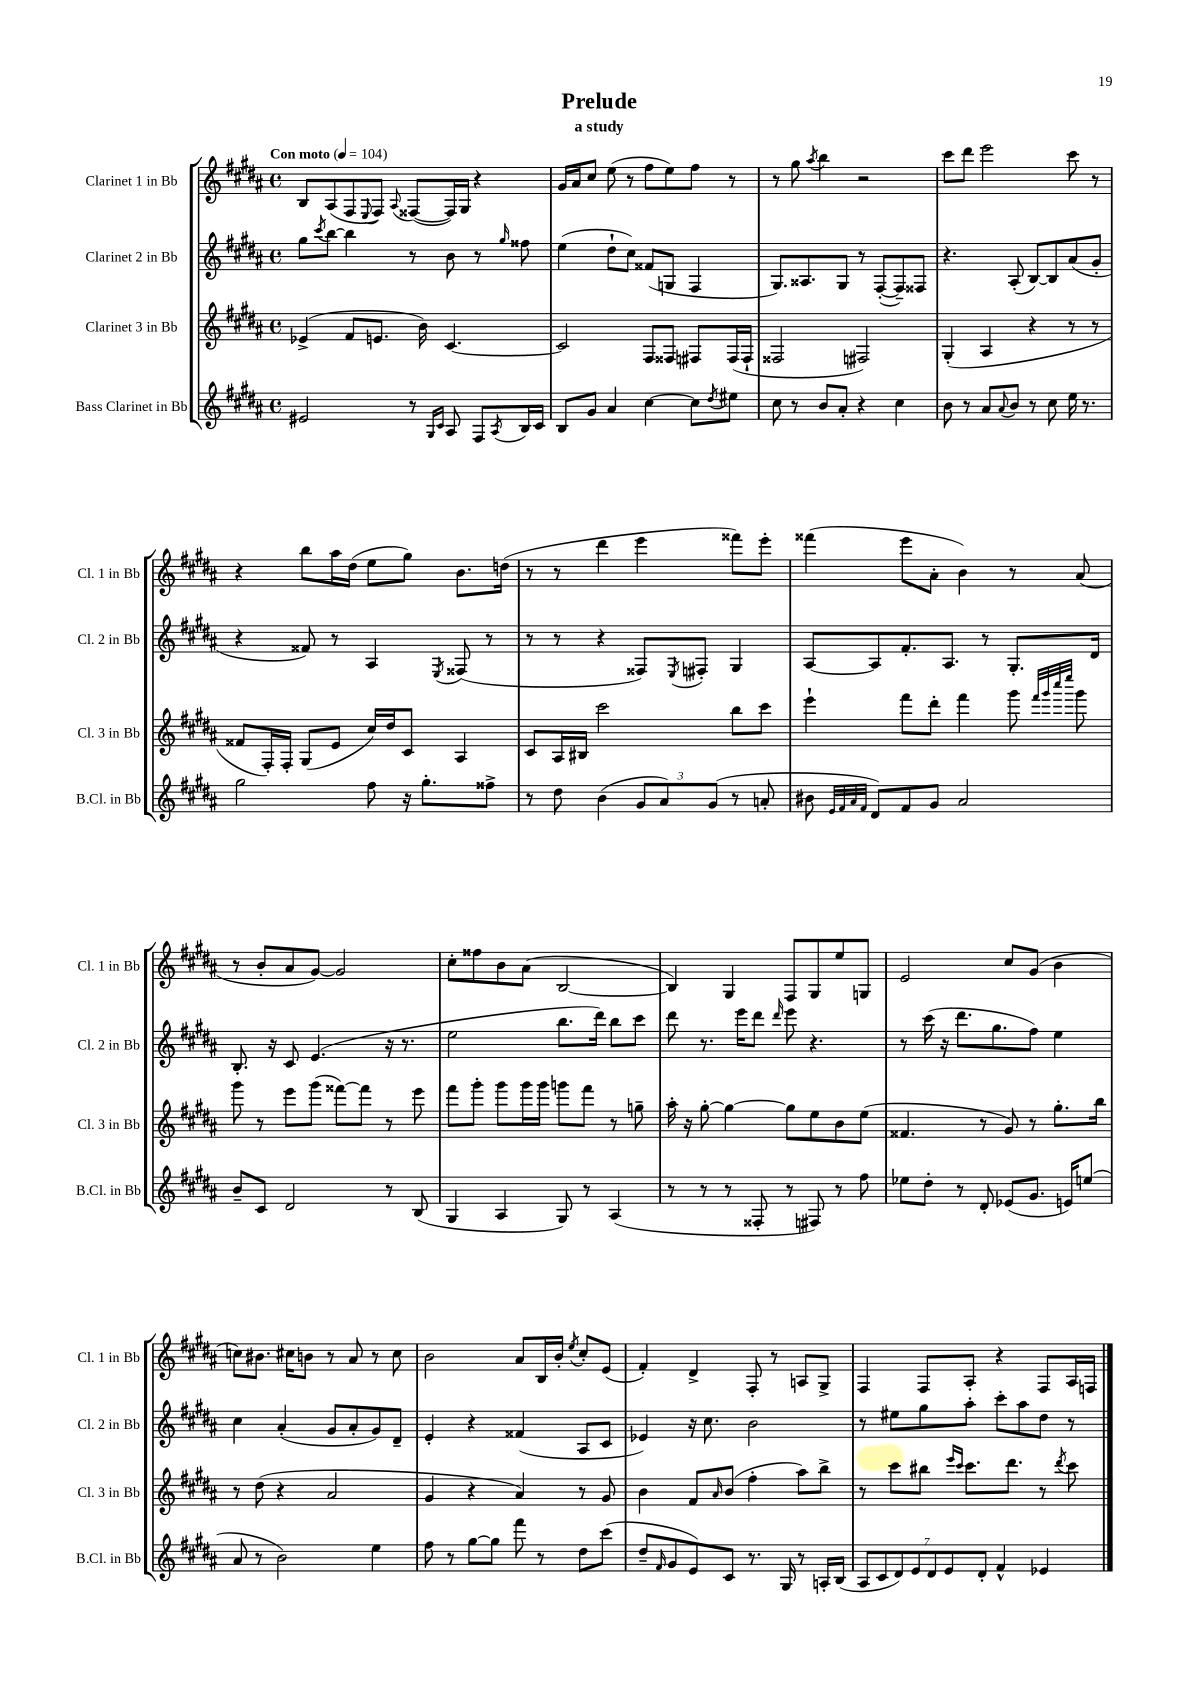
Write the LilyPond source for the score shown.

\header { title = "Prelude" subtitle = "a study" }
<<
\new StaffGroup <<
\new Staff = "s0" \with { instrumentName = "Clarinet 1 in Bb" shortInstrumentName = "Cl. 1 in Bb" } {
    \clef treble \key b \major \defaultTimeSignature \time 4/4 \tempo "Con moto" 4 = 104
    b8 ais8( fis8 \appoggiatura { e8 } fis8) \appoggiatura { ais8 } fisis8~( fisis16) gis16 r4 |
    gis'16 ais'16 cis''8 e''8( r8 fis''8 e''8) fis''8 r8 |
    r8 gis''8 \acciaccatura { ais''8 } b''4 r2 |
    cis'''8 dis'''8 e'''2 cis'''8 r8 |
    r4 b''8 ais''16 dis''16( e''8 gis''8) b'8. d''16( |
    r8 r8 dis'''4 e'''4 fisis'''8) e'''8-. |
    fisis'''4( e'''8 ais'8-. b'4) r8 ais'8( |
    r8 b'8-. ais'8 gis'8~) gis'2 |
    cis''8-. fisis''8 b'8 ais'8( b2~ |
    b4) gis4 fis8 gis8 e''8 g8 |
    e'2 cis''8 gis'8( b'4 |
    c''8) bis'8. cis''16 b'8 r8 ais'8 r8 cis''8 |
    b'2 ais'8 b16 b'16-. \acciaccatura { e''8 } cis''8-. e'8( |
    fis'4-.) dis'4-> fis8-. r8 a8 gis8-> |
    fis4 fis8 ais8-. r4 fis8 ais16 f16 \bar "|." |
}
\new Staff = "s1" \with { instrumentName = "Clarinet 2 in Bb" shortInstrumentName = "Cl. 2 in Bb" } {
    \clef treble \key b \major \defaultTimeSignature \time 4/4
    gis''8 \acciaccatura { cis'''8 } b''8~ b''4 r8 b'8 r8 \grace { gis''16 } fisis''8 |
    e''4( dis''8-! cis''8) fisis'8( g8 fis4 |
    gis8.) aisis8. gis8 r8 fis8~-.( fis8--) fisis8 |
    r4. ais8-.( b8~) b8 ais'8( gis'8-. |
    r4 fisis'8) r8 ais4 \acciaccatura { e8 } fisis8( r8 |
    r8 r8 r4 fisis8) \acciaccatura { e8 } fis8-. gis4 |
    ais8~ ais8 fis'8.-. ais8. r8 gis8.-. dis'16 |
    b8.-. r16 cis'8 e'4.( r16 r8. |
    e''2 b''8. dis'''16) b''8 cis'''8 |
    dis'''8 r8. e'''16 dis'''8 \grace { dis'''16 } e'''8 r4. |
    r8 cis'''16( r16 dis'''8. gis''8. fis''8) e''4 |
    cis''4 ais'4-.( gis'8 ais'8-. gis'8) dis'8-- |
    e'4-. r4 fisis'4( ais8 cis'8 |
    ees'4) r16 cis''8. b'2 |
    r8 eis''8 gis''8 ais''8-. cis'''8-. ais''8 dis''8 r8 \bar "|." |
}
\new Staff = "s2" \with { instrumentName = "Clarinet 3 in Bb" shortInstrumentName = "Cl. 3 in Bb" } {
    \clef treble \key b \major \defaultTimeSignature \time 4/4
    ees'4->( fis'8 e'8. b'16) cis'4.~ |
    cis'2 fis8 fisis8 fis8 fis16( fis16-! |
    fisis2 fis2) |
    gis4-.( ais4 r4 r8 r8 |
    fisis'8 fis16-.) fis16-. gis8( e'8 cis''16) dis''16 cis'8 ais4 |
    cis'8 ais16 bis16 cis'''2 b''8 cis'''8 |
    e'''4-! fis'''8 dis'''8-. fis'''4 gis'''8 \grace { fis'''32 gis'''32 cis''''32 e''''32 } gis'''8 |
    gis'''8 r8 e'''8 gis'''8( fisis'''8~) fisis'''8 r8 e'''8 |
    fis'''8 gis'''8-. gis'''8 gis'''16 gis'''16 g'''8 fis'''8 r8 g''8-- |
    ais''16-. r16 gis''8~-. gis''4~ gis''8 e''8 b'8 e''8( |
    fisis'4. r8 gis'8) r8 gis''8.-. b''16 |
    r8 dis''8( r4 ais'2 |
    gis'4 r4 ais'4) r8 gis'8 |
    b'4 fis'8 \grace { ais'16 } b'8( fis''4-. ais''8) b''8-> |
    r8 cis'''8 bis''8 \grace { e'''16 cis'''16 } cis'''8. dis'''8. r8 \acciaccatura { dis'''8 } cis'''8 \bar "|." |
}
\new Staff = "s3" \with { instrumentName = "Bass Clarinet in Bb" shortInstrumentName = "B.Cl. in Bb" } {
    \clef treble \key b \major \defaultTimeSignature \time 4/4
    eis'2 r8 \grace { gis16 cis'16 } ais8 fis8 \acciaccatura { ais8 } b16 cis'16 |
    b8 gis'8 ais'4 cis''4~ cis''8 \acciaccatura { dis''8 } eis''8 |
    cis''8 r8 b'8 ais'8-. r4 cis''4 |
    b'8 r8 ais'8 \appoggiatura { ais'8 } b'8 r8 cis''8 e''16 r8. |
    gis''2 fis''8 r16 gis''8.-. fisis''8-> |
    r8 dis''8 b'4( \tuplet 3/2 { gis'8 ais'8) gis'8( } r8 a'8-. |
    bis'8 \grace { e'32 fis'32 ais'32 fis'32 } dis'8) fis'8 gis'8 ais'2 |
    b'8-- cis'8 dis'2 r8 b8( |
    gis4 ais4 gis8) r8 ais4( |
    r8 r8 r8 fisis8-. r8 fis8) r8 fis''8 |
    ees''8 dis''8-. r8 dis'8-. ees'8( gis'8. e'16) e''8( |
    ais'8 r8 b'2) e''4 |
    fis''8 r8 gis''8~ gis''8 fis'''8 r8 dis''8 cis'''8( |
    dis''8-- \grace { fis'16 } gis'8 e'8) cis'8 r8. gis16 r8 a16-. b16( |
    \tuplet 7/4 { ais8 cis'8 dis'8) e'8 dis'8 e'8 dis'8-. } fis'4-^ ees'4 \bar "|." |
}
>>
>>
\layout { \context { \Score \remove "Bar_number_engraver" } }
